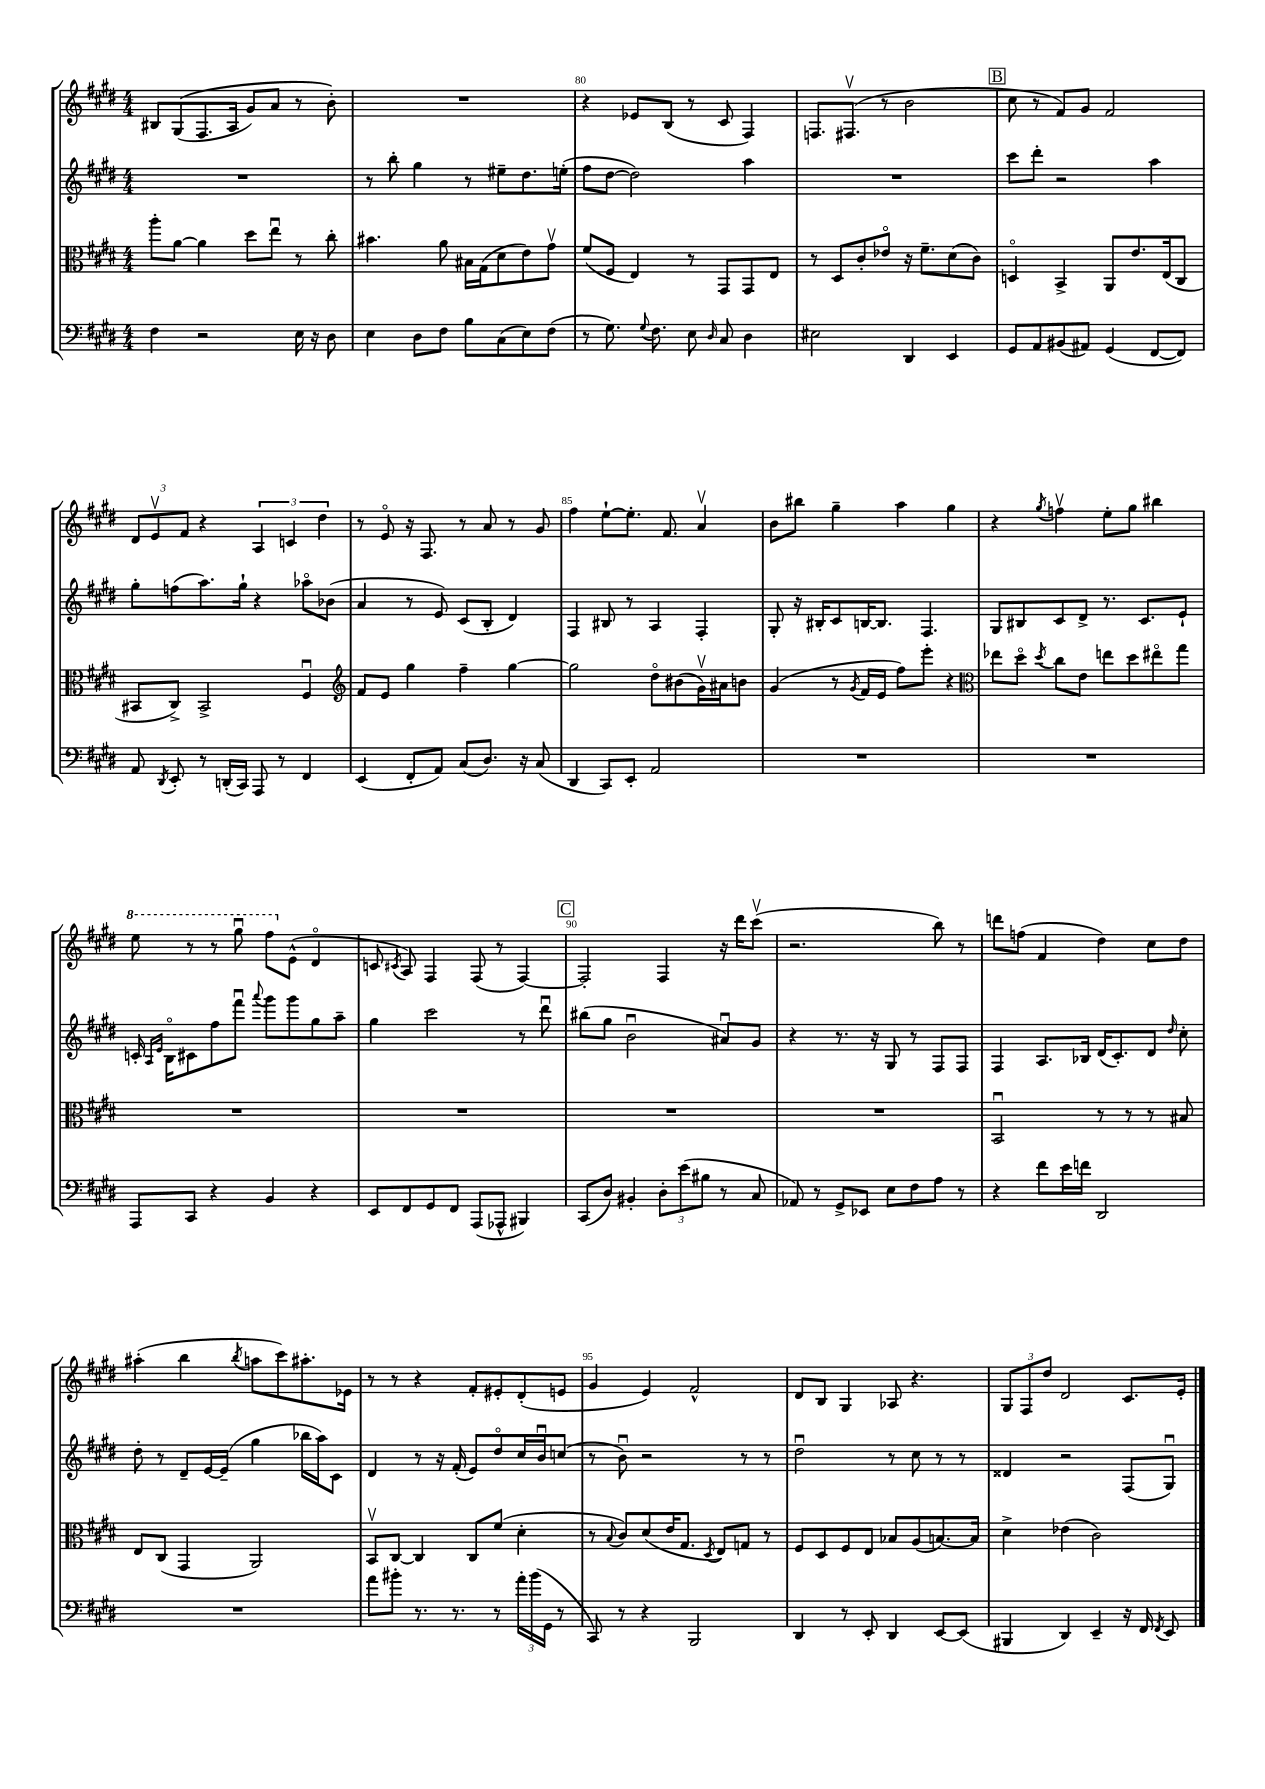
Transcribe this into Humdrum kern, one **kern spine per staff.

**kern	**kern	**kern	**kern
*part4	*part3	*part2	*part1
*staff4	*staff3	*staff2	*staff1
*clefF4	*clefC3	*clefG2	*clefG2
*k[f#c#g#d#]	*k[f#c#g#d#]	*k[f#c#g#d#]	*k[f#c#g#d#]
*M4/4	*M4/4	*M4/4	*M4/4
=78	=78	=78	=78
4F#\	8aa'\L	1r	8B#X/L
.	[8a\J	.	((8G#/
2r	4a\]	.	8.F#/
.	.	.	16A/Jk
.	8dd#\L	.	8g#/L)
.	8eeu\J	.	8a/J
16E\	8r	.	8r
16r	.	.	.
8D#\	8cc#'\	.	8b'\)
=79	=79	=79	=79
4E\	4.b#X\	8r	1r
.	.	8bb'\	.
8D#\L	.	4gg#\	.
8F#\J	8a\	.	.
8B\L	16B#X\LL	8r	.
.	(16G#\J	.	.
(8C#\	8d#\	8ee#X~\L	.
8E\)	8e\)	8.dd#\	.
(8F#\J	8g#v\J	.	.
.	.	(16een'\Jk	.
=80	=80	=80	=80
8r	(8f#/L	8ff#\L	4r
8.G#\)	8F#/J	[8dd#\J	.
.	4E/)	2dd#\])	8e-X/L
8qqG#/	.	.	.
8.F#\	.	.	.
.	.	.	(8B/J
8E\	8r	.	8r
16qqD#/	.	.	.
8C#/	8GG#/L	.	8c#/
4D#\	8GG#/	4aa\	4F#/)
.	8E/J	.	.
=81	=81	=81	=81
2E#X\	8r	1r	8.Fn/L
.	8D#/L	.	.
.	.	.	(8.F#Xv/J
.	8c#'/	.	.
.	8e-X/J	.	8r
4DD#/	16r	.	2b\
.	8.f#~\L	.	.
4EE/	(8d#\	.	.
.	8c#\J)	.	.
!!LO:REH:place=s1:t=B
=82	=82	=82	=82
8GG#/L	4Dn/	8ccc#\L	8cc#\
8AA/	.	8ddd#'\J	8r
(8BB#X/	4BB^/	2r	8f#/L)
8AA#X/J)	.	.	8g#/J
(4GG#/	8AA/L	.	2f#/
.	8.e/	.	.
[8FF#/L	.	4aa\	.
.	(16E/k	.	.
8FF#/J])	8C#/J	.	.
!!LO:LB:g=z
=83	=83	=83	=83
8AA/	8BB#X/L	8gg#'\L	12d#/L
.	.	.	12ev/
8qDD#/	.	.	.
8EE'/	8C#^/J)	(8ffn\	.
.	.	.	12f#/J
8r	2BB#^/	8.aa\)	4r
(16DDn'/LL	.	.	.
16CC#/JJ)	.	16gg#`\Jk	.
8AAA/	.	4r	6A/
8r	.	.	.
.	.	.	6cn/
4FF#/	4F#u/	8aa-X\L	.
.	.	.	6dd#\
.	.	(8b-X\J	.
=84	=84	=84	=84
*	*clefG2	*	*
(4EE/	8f#/L	4a/	8r
.	8e/J	.	8e/
8FF#'/L	4gg#\	8r	16r
.	.	.	8.F#/
8AA/J)	.	8e/)	.
(8C#/L	4ff#~\	(8c#/L	8r
8.D#/J)	.	8B'/J	8a/
.	[4gg#\	4d#/)	8r
16r	.	.	.
(8C#/	.	.	8g#/
=85	=85	=85	=85
4DD#/	2gg#\]	4F#/	4ff#\
8CC#/L)	.	8B#X/	[8ee`\L
8EE'/J	.	8r	8.ee'\J]
2AA/	8dd#\L	4A/	.
.	.	.	8.f#/
.	(8b#X\	.	.
.	16g#v\L)	4F#'/	4av/
.	16a#X\J	.	.
.	8bn\J	.	.
=86	=86	=86	=86
1r	(4g#/	8G#'/	8b\L
.	.	16r	8bb#X\J
.	.	16B#X'/KL	.
.	8r	8c#/	4gg#~\
.	8qg#/	.	.
.	16f#/LL	[16Bn/K	.
.	16e/JJ	8.B/J]	.
.	8ff#\L)	.	4aa\
.	8eee'\J	4.F#/	.
.	4r	.	4gg#\
=87	=87	=87	=87
*	*clefC3	*	*
1r	8ee-X\L	8G#/L	4r
.	8dd#\J	8B#X/	.
.	8qdd#/	.	8qgg#/
.	8cc#\L	8c#/	4ffnv\
.	8e\J	8d#^/J	.
.	8een\L	8.r	8ee'\L
.	8dd#\	.	8gg#\J
.	.	8.c#/L	.
.	8ee#X\	.	4bb#X\
.	8gg#\J	8e`/J	.
!!LO:LB:g=z
=88	=88	=88	=88
*	*	*	*8va
8AAA/L	1r	16cn'/	8eee\
.	.	16qqA/LL	.
.	.	16qqe/JJ	.
.	.	16B\KL	.
8CC#/J	.	8c#X\	8r
4r	.	8ff#\	8r
.	.	8fff#u\J	8ggg#u\
.	.	8qqaaa/	.
4BB/	.	8ggg#\L	8fff#\L
*	*	*	*X8va
.	.	8ggg#\	(8e^^\J
4r	.	8gg#\	4d#/
.	.	8aa~\J	.
=89	=89	=89	=89
8EE/L	1r	4gg#\	8cn/
.	.	.	8qc#X/
8FF#/	.	.	8A/)
8GG#/	.	2ccc#\	4F#/
8FF#/J	.	.	.
(8AAA/L	.	.	(8F#/
8AAA-X^^/J	.	.	8r
4BBB#X/)	.	8r	[4F#/)
.	.	8ddd#u\	.
!!LO:REH:place=s1:t=C
=90	=90	=90	=90
(8CC#/L	1r	(8bb#X\L	2F#'/]
8D#/J)	.	8gg#\J	.
4BB#X'/	.	2bu\	.
12D#'\L	.	.	4F#/
(12e\	.	.	.
12B#X\J	.	.	.
8r	.	8a#Xu/L)	16r
.	.	.	16ddd#\KL
8C#/	.	8g#/J	(8ccc#v\J
=91	=91	=91	=91
8AA-X/)	1r	4r	2.r
8r	.	.	.
8GG#^/L	.	8.r	.
8EE-X/J	.	.	.
.	.	16r	.
8E\L	.	8G#/	.
8F#\	.	8r	.
8A\J	.	8F#/L	8bb\)
8r	.	8F#/J	8r
=92	=92	=92	=92
4r	2BBu/	4F#/	8dddn\L
.	.	.	(8ffn\J
8f#\L	.	8.A/L	4f#/
16e\L	.	.	.
16fn\JJ	.	16B-X/Jk	.
2DD#/	8r	(16d#/KL	4dd#\)
.	.	8.c#'/)	.
.	8r	.	.
.	8r	8d#/J	8cc#\L
.	.	16qqdd#/	.
.	8B#X/	8cc#'\	8dd#\J
!!LO:LB:g=z
=93	=93	=93	=93
1r	8E/L	8dd#'\	(4aa#X'\
.	(8C#/J	8r	.
.	4GG#/	8d#~/L	4bb\
.	.	[16e/L	.
.	.	(16e~/JJ]	.
.	.	.	8qbb/
.	2AA/)	4gg#\	8aan\L
.	.	.	8ccc#\)
.	.	16bb-X\LL	8.aa#X'\
.	.	16aa\J)	.
.	.	8c#\J	.
.	.	.	16e-X\Jk
=94	=94	=94	=94
8a\L	8BBv/L	4d#/	8r
8b#X'\J	[8C#/J	.	8r
8.r	4C#/]	8r	4r
.	.	16r	.
8.r	.	(16f#'/	.
.	8C#/L	8e/L)	8f#'/L
8r	(8f#/J	8dd#/	8e#X'/
24a'\LL	4d#'\	16cc#/L	(8d#'/
(24b#\	.	.	.
.	.	16bu/J	.
24GG#\JJ	.	.	.
8r	.	(8ccn/J	8en/J
=95	=95	=95	=95
8CC#/)	8r	8r	4g#/
.	8qqB/	.	.
8r	8c#/L)	8bu\)	.
4r	(8d#/	2r	4e/)
.	16e/K	.	.
.	8.G#/J	.	.
2BBB/	.	.	2f#^^/
.	8qD#/	.	.
.	8E/L)	.	.
.	8Gn/J	8r	.
.	8r	8r	.
=96	=96	=96	=96
4DD#/	8F#/L	2dd#u\	8d#/L
.	8D#/	.	8B/J
8r	8F#/	.	4G#/
8EE'/	8E/J	.	.
4DD#/	8B-X/L	8r	8A-X/
.	(8A/	8cc#\	4.r
[8EE/L	[8.Bn/)	8r	.
(8EE/J]	.	8r	.
.	16B/Jk]	.	.
=97	=97	=97	=97
4BBB#X/	4d#^\	4d##X/	12G#/L
.	.	.	12F#/
.	.	.	12dd#/J
4DD#/)	(4e-X\	2r	2d#/
4EE~/	2c#\)	.	.
16r	.	(8F#/L	8.c#/L
16FF#/	.	.	.
8qFF#/	.	.	.
8EE/	.	8G#u/J)	.
.	.	.	16e'/Jk
==	==	==	==
*-	*-	*-	*-
